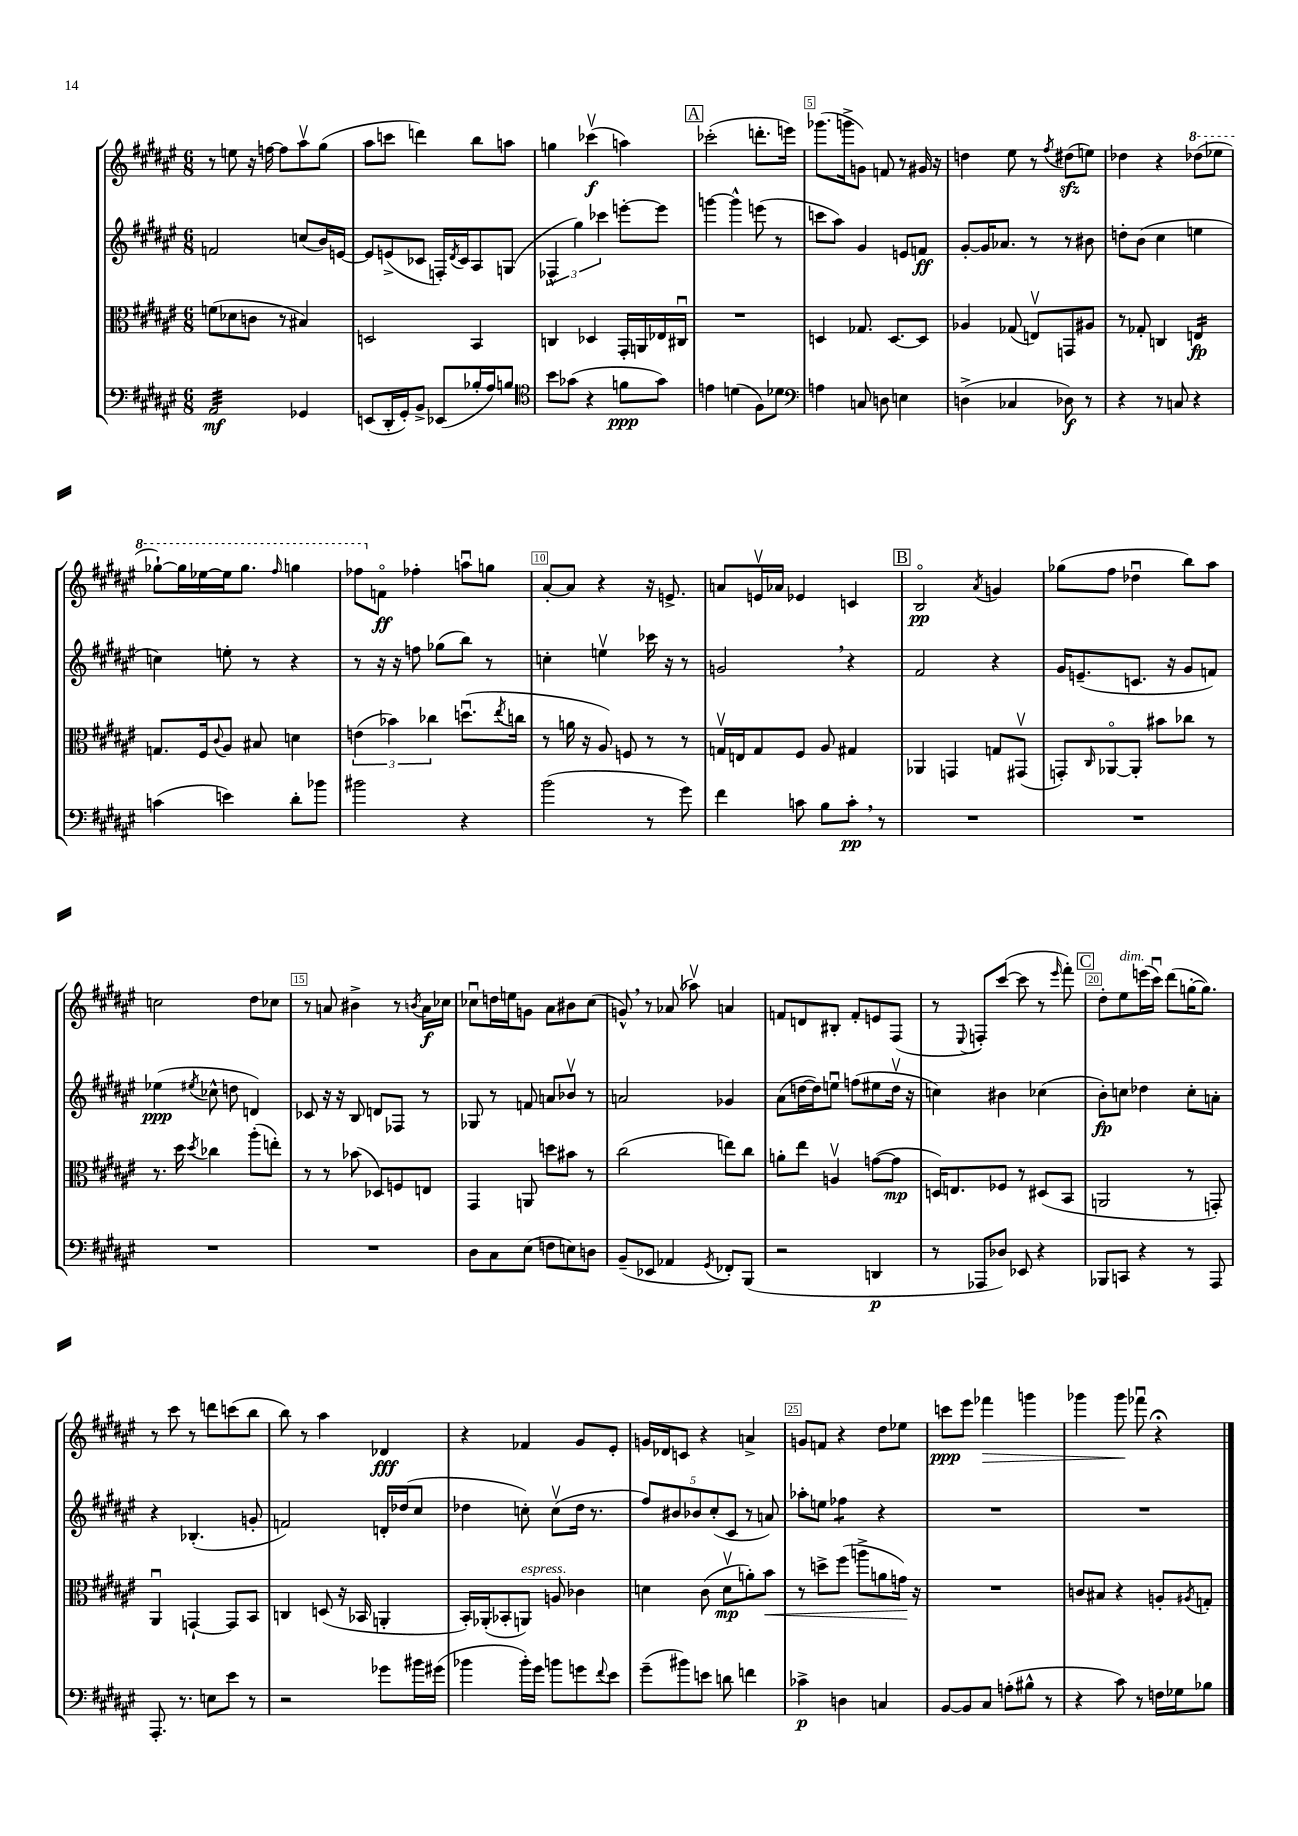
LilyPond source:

<<
\new StaffGroup <<
\new Staff = "s0" {
    \clef treble \key fis \major \numericTimeSignature \time 6/8
    r8 e''8 r16 f''16~ f''8 ais''8\upbow gis''8( |
    ais''8 c'''8 d'''4) b''8 a''8 |
    g''4 ces'''4\upbow\f( a''4) |
    \mark \markup { \box "A" } ces'''2-.( d'''8.-. e'''16) |
    ges'''8.( g'''16-> g'8) f'8 r8 gis'16 r16 |
    d''4 eis''8 r8 \acciaccatura { fis''8 } dis''8\sfz( e''8) |
    des''4 r4 \ottava #1 des'''8( ees'''8 |
    ges'''8~-!) ges'''16 ees'''16~ ees'''16 ges'''8. \grace { fis'''16 } g'''4 |
    fes'''8 \ottava #0 f'8\flageolet\ff fes''4-. a''8\downbow g''8 |
    ais'8~-. ais'8 r4 r16 e'8.-> |
    a'8 e'16\upbow aes'16 ees'4 c'4 |
    \mark \markup { \box "B" } b2\flageolet\pp \acciaccatura { ais'8 } g'4 |
    ges''8( fis''8 des''4\downbow b''8) ais''8 |
    c''2 dis''8 ces''8 |
    r8 a'8 bis'4-> r8 \acciaccatura { b'8 } a'16\f ces''16 |
    ces''8\downbow d''16 e''16 g'8 ais'8 bis'8 ces''8( |
    g'8-^) \breathe r8 aes'8( aes''8\upbow) a'4 |
    f'8 d'8 bis8-. f'8-. e'8 fis8( |
    r8 \appoggiatura { eis8 } f8-.) cis'''8~( cis'''8 r8 \grace { eis'''16 } fis'''8-.) |
    \mark \markup { \box "C" } dis''8-. eis''8^\markup { \italic "dim." } e'''16( cis'''16\downbow) dis'''8( g''16~-. g''8.) |
    r8 cis'''8 r8 d'''8 c'''8( b''8 |
    b''8) r8 ais''4 des'4\fff |
    r4 fes'4 gis'8 eis'8-. |
    g'16 des'16 c'8 r4 a'4-> |
    g'8 f'8 r4 dis''8 ees''8 |
    c'''8\ppp eis'''8 fes'''4\> g'''4 |
    ges'''4 ges'''8\! fes'''8\downbow r4\fermata \bar "|." |
}
\new Staff = "s1" {
    \clef treble \key fis \major \numericTimeSignature \time 6/8
    f'2 c''8( b'16) e'16~ |
    e'8 e'8->( ces'8 f16-.) \acciaccatura { dis'8 } ces'16 ais8 g8( |
    \tuplet 3/2 { fes4-^ gis''4) ces'''4 } e'''8~-. e'''8 |
    \mark \markup { \box "A" } g'''4~ g'''4-^ e'''8( r8 |
    c'''8 ais''8) gis'4 e'8 f'8\ff |
    gis'8~-. gis'16 aes'8. r8 r8 bis'8 |
    d''8-. b'8( cis''4 e''4 |
    c''4) e''8-. r8 r4 |
    r8 r16 r16 f''8 ges''8( b''8) r8 |
    c''4-. e''4\upbow ces'''16 r16 r8 |
    g'2 \breathe r4 |
    \mark \markup { \box "B" } fis'2 r4 |
    gis'16 e'8.--( c'8. r16 gis'8 f'8) |
    ees''4\ppp( \acciaccatura { eis''8 } ces''8-^ d''8 d'4) |
    ces'8 r16 r16 b8 d'8 fes8 r8 |
    ges8 r8 f'8 a'8 bes'8\upbow r8 |
    a'2 ges'4 |
    ais'8( d''16~ d''16) e''8\downbow f''8( eis''8 d''16\upbow r16 |
    c''4) bis'4 ces''4( |
    \mark \markup { \box "C" } b'8-.\fp) c''8 des''4 c''8-. a'8-. |
    r4 bes4.-.( g'8-. |
    f'2) d'16-. des''16( cis''8 |
    des''4 c''8-.) c''8\upbow( des''16 r8. |
    \tuplet 5/4 { fis''8) bis'8 bes'8 cis''8-.( cis'8 } r8 a'8) |
    aes''8-. e''8 fes''4:8 r4 |
    R2. |
    R2. \bar "|." |
}
\new Staff = "s2" {
    \clef alto \key fis \major \numericTimeSignature \time 6/8
    f'8( des'8 c'8 r8 bis4) |
    d2 b,4 |
    c4 des4 gis,16-. a,16 ees16 cis16\downbow |
    \mark \markup { \box "A" } R2. |
    d4 ges8. d8.~ d8 |
    aes4 ges8( e8\upbow) g,8 ais8 |
    r8 ges8-. c4 e4:16\fp |
    g8. fis16 \appoggiatura { cis'8 } ais8 bis8 d'4 |
    \tuplet 3/2 { e'4( bes'4) ces''4 } d''8.\downbow( \acciaccatura { eis''8 } c''16 |
    r8 a'16 r16 ais8) f8 r8 r8 |
    g16\upbow e16 g8 fis8 ais8 gis4 |
    \mark \markup { \box "B" } aes,4 g,4 g8 gis,8\upbow( |
    g,8-.) \grace { cis16 } aes,8~\flageolet aes,8-. bis'8 ces''8 r8 |
    r8. dis''16 \acciaccatura { dis''8 } ces''4 ais''8-.( e''8-.) |
    r8 r8 bes'8( des8) f8 e8 |
    gis,4 a,8 d''8 bis'8 r8 |
    cis''2( e''8) cis''8 |
    a'8-. eis''8 a4\upbow g'8~( g'8\mp |
    d16) e8. fes8 r8 dis8( b,8 |
    \mark \markup { \box "C" } a,2 r8 g,8-.) |
    ais,4\downbow g,4~-! g,8 b,8 |
    c4 d8( r16 bes,16 a,4-. |
    b,16-.) aes,16-.( bes,8-. a,8^\markup { \italic "espress." }) a8 ces'4 |
    d'4 cis'8( d'8\upbow\mp a'8-.) b'8\< |
    r8 d''8-> fis''8( a''8-> a'8 g'16\!) r16 |
    R2. |
    c'8 bis8 r4 a8-. \acciaccatura { ais8 } g8-. \bar "|." |
}
\new Staff = "s3" {
    \clef bass \key fis \major \numericTimeSignature \time 6/8
    ais,2:32\mf ges,4 |
    e,8( dis,16-. gis,16-.) b,8-> ees,8( bes16-. ais16) b8 |
    \clef tenor b'8 ges'8( r4 f'8\ppp ges'8) |
    \mark \markup { \box "A" } e'4 d'4( fis8) des'8 |
    \clef bass a4 c8 d8 e4 |
    d4->( ces4 des8\f) r8 |
    r4 r8 c8 r4 |
    c'4( e'4) dis'8-. bes'8 |
    bis'2 r4 |
    b'2( r8 gis'8) |
    fis'4 c'8 b8 c'8-.\pp \breathe r8 |
    \mark \markup { \box "B" } R2. |
    R2. |
    R2. |
    R2. |
    dis8 cis8 eis8( f8 e8) d8 |
    b,8--( ees,8 aes,4 \acciaccatura { gis,8 } fes,8-.) b,,8( |
    r2 d,4\p |
    r8 aes,,8 des8) ees,8 r4 |
    \mark \markup { \box "C" } bes,,8 c,8 r4 r8 ais,,8 |
    ais,,8.-. r8. e8 eis'8 r8 |
    r2 ges'8 bis'16 gis'16( |
    bes'4 bes'16-.) gis'16 b'8 g'8 \appoggiatura { fis'8 } eis'8 |
    gis'8--( bis'8) e'8 d'8 f'4 |
    ces'4->\p d4 c4 |
    b,8~ b,8 cis8 a8-.( bis8-^ r8 |
    r4 cis'8) r8 f16 ges16 bes8 \bar "|." |
}
>>
>>
\layout { \context { \Score \override BarNumber.break-visibility = ##(#f #t #t) barNumberVisibility = #(every-nth-bar-number-visible 5) \override BarNumber.stencil = #(make-stencil-boxer 0.1 0.3 ly:text-interface::print) } }
